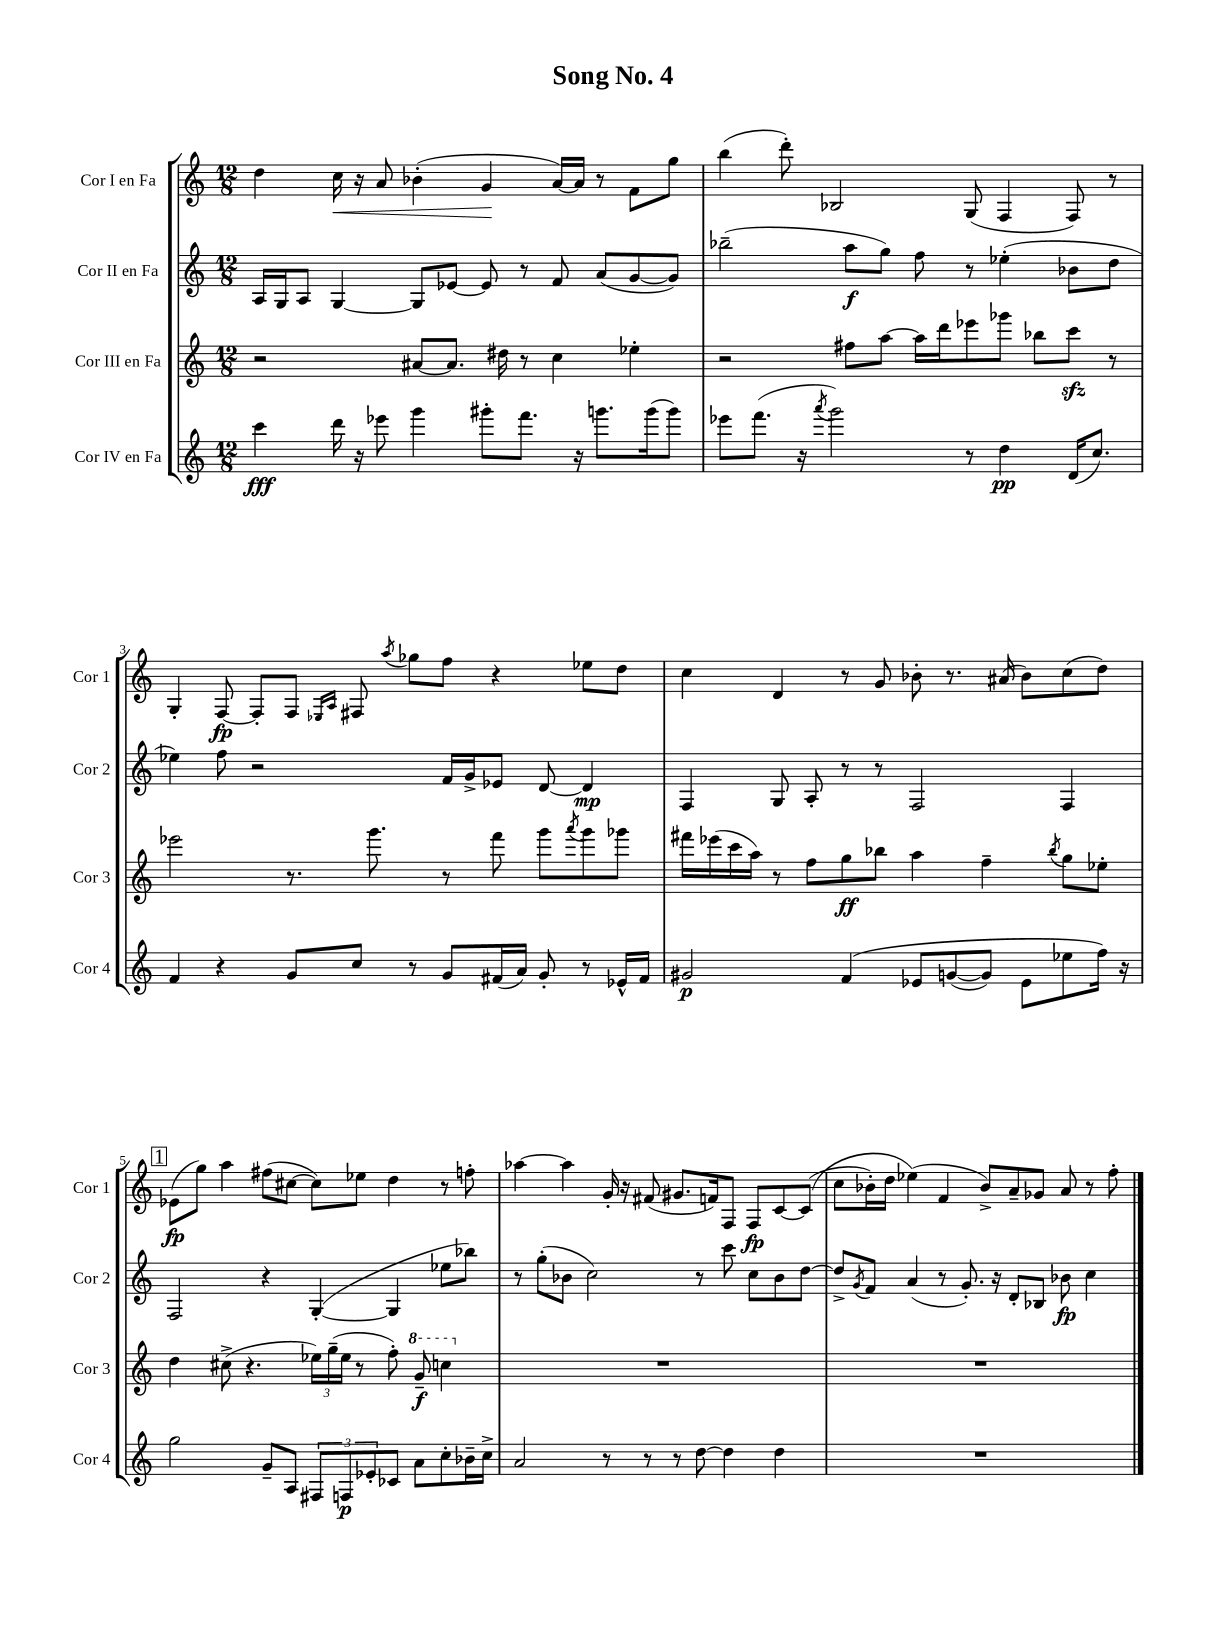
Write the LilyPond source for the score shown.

\header { title = "Song No. 4" }
<<
\new StaffGroup <<
\new Staff = "s0" \with { instrumentName = "Cor I en Fa" shortInstrumentName = "Cor 1" } {
    \clef treble \key c \major \numericTimeSignature \time 12/8
    d''4 c''16\< r16 a'8 bes'4-.( g'4\! a'16~) a'16 r8 f'8 g''8 |
    b''4( d'''8-.) bes2 g8( f4 f8) r8 |
    g4-. f8~\fp f8-. f8 \grace { ees16 a16 } fis8 \acciaccatura { a''8 } ges''8 f''8 r4 ees''8 d''8 |
    c''4 d'4 r8 g'8 bes'8-. r8. ais'16( bes'8) c''8( d''8) |
    \mark \markup { \box "1" } ees'8\fp( g''8) a''4 fis''8( cis''8~ cis''8) ees''8 d''4 r8 f''8-. |
    aes''4~ aes''4 g'16-. r16 fis'8( gis'8. f'16) f8 f8\fp c'8~ c'8(\( |
    c''8 bes'16-.) d''16 ees''4(\) f'4 bes'8->) a'8-- ges'8 a'8 r8 f''8-. \bar "|." |
}
\new Staff = "s1" \with { instrumentName = "Cor II en Fa" shortInstrumentName = "Cor 2" } {
    \clef treble \key c \major \numericTimeSignature \time 12/8
    a16 g16 a8 g4~ g8 ees'8~ ees'8 r8 f'8 a'8( g'8~ g'8) |
    bes''2--( a''8\f g''8) f''8 r8 ees''4-.( bes'8 d''8 |
    ees''4) f''8 r2 f'16 g'16-> ees'8 d'8~ d'4\mp |
    f4 g8 a8-. r8 r8 f2 f4 |
    \mark \markup { \box "1" } f2 r4 g4~-.( g4 ees''8 bes''8) |
    r8 g''8-.( bes'8 c''2) r8 c'''8 c''8 bes'8 d''8~ |
    d''8-> \acciaccatura { g'8 } f'8 a'4( r8 g'8.-.) r16 d'8-. bes8 bes'8\fp c''4 \bar "|." |
}
\new Staff = "s2" \with { instrumentName = "Cor III en Fa" shortInstrumentName = "Cor 3" } {
    \clef treble \key c \major \numericTimeSignature \time 12/8
    r2 ais'8~ ais'8. dis''16 r8 c''4 ees''4-. |
    r2 fis''8 a''8~ a''16 d'''16 ees'''8 ges'''8 bes''8 c'''8\sfz r8 |
    ees'''2 r8. g'''8. r8 f'''8 g'''8 \acciaccatura { a'''8 } g'''8 ges'''8 |
    fis'''16 ees'''16( c'''16 a''16) r8 f''8 g''8\ff bes''8 a''4 f''4-- \acciaccatura { bes''8 } g''8 ees''8-. |
    \mark \markup { \box "1" } d''4 cis''8->( r4. \tuplet 3/2 { ees''16) g''16--( ees''16 } r8 f''8-.) \ottava #1 g''8--\f c'''!4 \ottava #0 |
    R1. |
    R1. \bar "|." |
}
\new Staff = "s3" \with { instrumentName = "Cor IV en Fa" shortInstrumentName = "Cor 4" } {
    \clef treble \key c \major \numericTimeSignature \time 12/8
    c'''4\fff d'''16 r16 ees'''8 g'''4 gis'''8-. f'''8. r16 g'''8. g'''16( g'''8) |
    ees'''8 f'''8.( r16 \acciaccatura { a'''8 } g'''2) r8 d''4\pp d'16( c''8.) |
    f'4 r4 g'8 c''8 r8 g'8 fis'16( a'16) g'8-. r8 ees'16-^ fis'16 |
    gis'2\p f'4\( ees'8 g'8~( g'8) ees'8 ees''8 f''16\) r16 |
    \mark \markup { \box "1" } g''2 g'8-- a8 \tuplet 3/2 { fis8 f8\p ees'8-. } ces'8 a'8 c''8-. bes'16-- c''16-> |
    a'2 r8 r8 r8 d''8~ d''4 d''4 |
    R1. \bar "|." |
}
>>
>>
